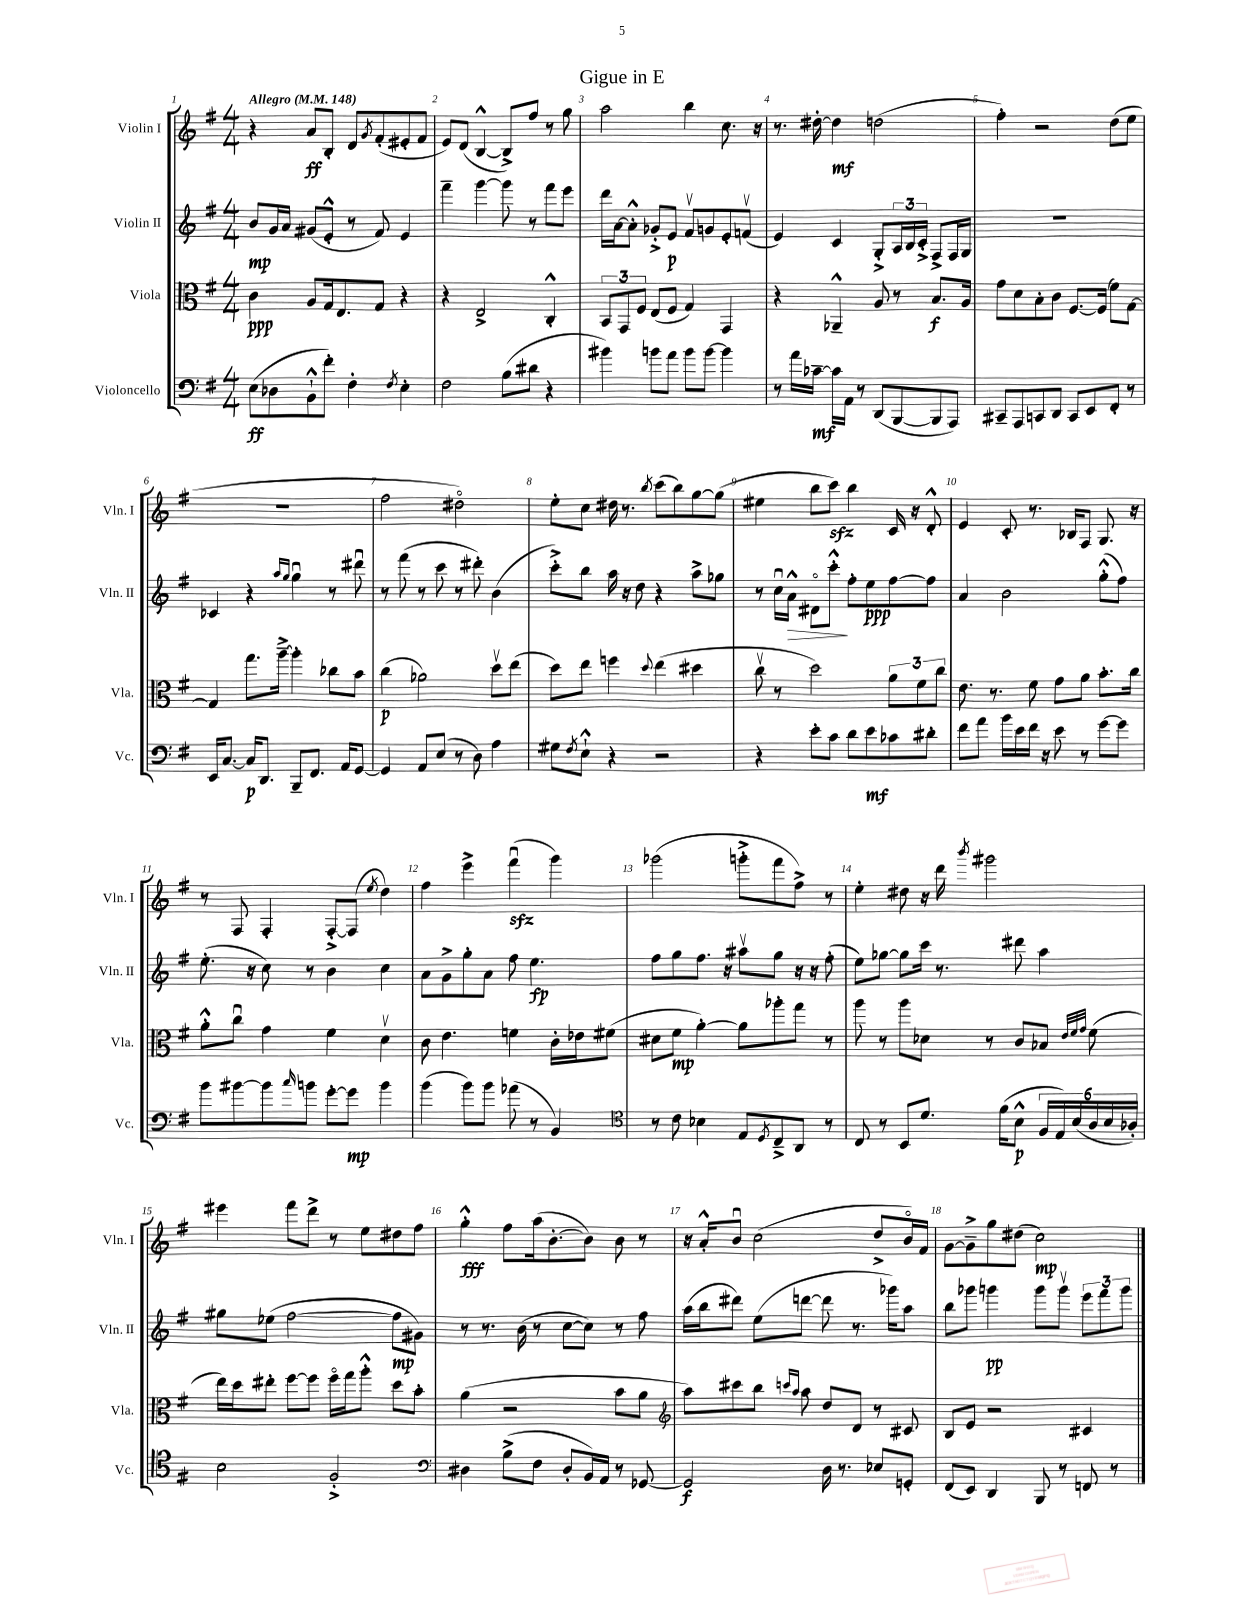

**kern	**kern	**kern	**kern
*staff4	*staff3	*staff2	*staff1
*clefF4	*clefC3	*clefG2	*clefG2
*k[f#]	*k[f#]	*k[f#]	*k[f#]
*M4/4	*M4/4	*M4/4	*M4/4
*MM148	*MM148	*MM148	*MM148
(8E\L	4c\	8b/L	4r
8D-\	.	16g/L	.
.	.	16a/JJ	.
8BB`^^\	8A/L	(8g#/L	8a/L
8f#'\J)	16G/k	8e'^^/J	8B'/J
.	8.E/	.	.
4F#'\	.	8r	8d/L
.	.	.	8qg/
.	8G/J	8f#/)	(8f#'/
8qF#/	.	.	.
4E'\	4r	4e/	8e#'/
.	.	.	8f#/J
=	=	=	=
2F#\	4r	4fff#~\	8e/L)
.	.	.	(8d/J
.	2E^/	[4ggg\	[4B^^/
(8B\L	.	8ggg\]	8B^/]L)
8d#\J	.	8r	8ff#/J
4r	4C'^^/	8fff#\L	8r
.	.	8eee\J	8gg\
=	=	=	=
4b#\)	12BB/L	16ddd\LL	2aa\
.	.	[16a\J	.
.	12GG/	.	.
.	.	8a'^^\]J	.
.	12F#/J	.	.
8b\L	(8E/L	8g-'^/L	.
8a\J	8F#/J	8e/J	.
8b\L	4G/)	8f#v/L	4bb\
[8b\J	.	8g/	.
4b\]	4GG/	8e'/	8.cc\
.	.	(8fv/J	.
.	.	.	16r
=	=	=	=
8r	4r	4e/)	8.r
16a\LL	.	.	.
[16c-~\JJ	.	.	[16dd#'\
16c-\]LL	4AA-~^^/	4c/	4dd#\]
16AA\JJ	.	.	.
8r	.	.	.
(8DD/L	8A/	8G'^/L	(2dd\
[8BBB/	8r	24A/L	.
.	.	24B/	.
.	.	24c'^/JJ	.
8BBB/]	8.B/L	8F#^/L	.
8AAA/J)	.	16F#/L	.
.	16A/Jk	16G/JJ	.
=	=	=	=
8CC#~/L	8g\L	1r	4ff#'\)
8AAA/	8d\	.	.
8CC/	8B'\	.	2r
8DD/J	8c\J	.	.
8CC/L	[8.F#/L	.	.
8EE/	.	.	.
.	(16F#/]Jk	.	.
8FF#'/J	8f#\L)	.	(8dd\L
8r	[8G\J	.	8ee\J
=	=	=	=
16EE/LK	4G/]	4c-/	1r
[8.C/J	.	.	.
16C/]LK	8.gg\L	4r	.
8.DD/J	.	.	.
.	[16aa~^\Jk	.	.
.	.	16qqaa/LL	.
.	.	16qqgg/JJ	.
8BBB~/L	4aa'\]	4ggu\	.
8.FF#/J	.	.	.
.	8cc-\L	8r	.
16AA/LK	.	.	.
[8GG/J	8b\J	8ddd#u\	.
=	=	=	=
4GG/]	(4cc\	8r	2ff#\
.	.	(8fff#\	.
8AA/L	2a-\)	8r	.
(8E/J	.	8ccc\	.
8r	.	8r	2dd#o\)
8D\)	.	8ddd#'\)	.
4A\	8ddv\L	(4b\	.
.	(8ee\J	.	.
=	=	=	=
8G#\L	8dd\L)	8ccc'^\L)	8ee'\L
8qF#/	.	.	.
8E`^^\J	8ee\J	8bb\J	8cc\J
4r	4ff\	16aa\	16dd#\
.	.	16r	8.r
.	.	8dd\	.
.	8qqdd/	.	8qbb/
2r	(4ee\	4r	(8ccc\L
.	.	.	8bb\)
.	4dd#\	8aa^\L	[8gg\
.	.	8gg-\J	(8gg\]J
=	=	=	=
4r	8ccv\	8r	4ee#\
.	8r	16ccu\LL	.
.	.	16a^^\JJ	.
8e'\L	2dd\)	8d#o\L	8bb\L
8c\J	.	8ccc'^^\J	8ccc\J)
8d\L	.	8ff#'\L	4bb\
8e\	.	8ee\	.
8c-\	12a\L	[8ff#\	16c/
.	.	.	16r
.	12f#\	.	.
8d#'\J	.	8ff#\]J	8d'^^/
.	12cc\J	.	.
=	=	=	=
8f#\L	8.e\	4a/	4e/
8a\J	.	.	.
.	8.r	.	.
16b\LL	.	2b\	8c'/
16e\	.	.	.
16f#\JJ	8f#\	.	8.r
16r	.	.	.
8e\	8g\L	.	.
.	.	.	16B-/LK
8r	8a\J	.	8F#/J
[8g\L	8.b'\L	(8gg'^^\L	8.G/
8g\]J	.	8ff#\J)	.
.	16cc\Jk	.	16r
=	=	=	=
8b\L	8a'^^\L	(8.ee'\	8r
[8b#\	8ccu\J	.	8F#/
.	.	16r	.
8b#\]	4g\	8cc\)	4F#'/
16qqcc/	.	.	.
8b\J	.	8r	.
[8g'\L	4f#\	4b\	[8F#'^/L
8g\]J	.	.	(8F#/]J
.	.	.	8qee/
4b\	4dv\	4cc\	4dd\)
=	=	=	=
(4b\	8c\	8a\L	4ff#\
.	4.e\	8g^\	.
8b\L)	.	8gg'\	4eee^\
8b\J	.	8a\J	.
(8a-\	4f\	8ff#\	(4fff#u\
8r	.	4.ee\	.
4BB/)	16c'\LL	.	4ggg\)
.	16e-\J	.	.
.	(8f#\J	.	.
=	=	=	=
*clefC4	*	*	*
8r	8d#\L	8ff#\L	(2ggg-\
8c\	8f#\J	8gg\	.
4B-\	[4a'\)	8.ff#\J	.
.	.	16r	.
8E/L	8a\]L	8aa#v\L	8ggg'^\L
8qD/	.	.	.
8C~^/	8aa-'\	8gg\J	8fff#\
8AA/J	8gg\J	16r	8ff#^\J)
.	.	16r	.
8r	8r	(8ff#'\	8r
=	=	=	=
8C/	8aa\	8ee\L)	4ee'\
8r	8r	[8gg-\J	.
8BB/L	8aa\L	8gg-\]L	8dd#\
8.d/J	8d-\J	16ccc\Jk	16r
.	.	8.r	16ddd\
.	.	.	8qbbb/
.	8r	.	2ggg#\
(16f#\LK	.	.	.
8B^^\J	8c/L	8ddd#\	.
24F#/LL	8B-/J	4aa\	.
24E/)	.	.	.
(24B/	.	.	.
.	32qqe/LLL	.	.
.	32qqf#/	.	.
.	32qqg/JJJ	.	.
24A/	(8f#\	.	.
24B/	.	.	.
24A-'/JJ)	.	.	.
=	=	=	=
2B\	16ee\LL)	8gg#\L	4eee#\
.	16dd\J	.	.
.	8ee#'\J	(8ee-\J	.
.	[8ff#\L	[2ff#\	8fff#\L
.	8ff#\]J	.	8ddd^\J
2F#'^/	16ff#o\LL	.	8r
.	16gg\J	.	.
.	8aa'^^\J	.	8ee\L
.	8dd\L	8ff#\]L	8dd#\
.	8b'\J	8g#\J)	8ff#\J
=	=	=	=
*clefF4	*	*	*
4D#\	(4a\	8r	4gg'^^\
.	.	8.r	.
(8B^\L	2r	.	8ff#\L
.	.	(16b\	.
8F#\J	.	8r	(16aa\k
.	.	.	[8.b'\
8D#'/L	.	[8cc\L	.
16BB/L)	.	8cc\]J)	8b\]J)
16AA/JJ	.	.	.
8r	8b\L	8r	8b\
[8GG-/	8a\J	8ff#\	8r
=	=	=	=
*	*clefG2	*	*
2GG-/]	8aa\L)	(16aa\LL	16r
.	.	16bb\J	16a'^^/LK
.	8ccc#\	8ddd#\J)	8bu/J
.	8bb\J	(8ee\L	(2cc\
.	16qqccc/LL	.	.
.	16qqaa/JJ	.	.
.	8aa\	[8ddd\J	.
16D\	8dd/L	8ddd\]	.
8.r	.	.	.
.	8d/J	8.r	.
8E-/L	8r	.	8dd^/L
.	.	16ggg-\LK)	.
8GG'/J	8c#/	8aa\J	16bo/L)
.	.	.	16f#/JJ
=	=	=	=
(8FF#/L	8B/L	8bb\L	[8g\L
8EE/J)	8e/J	8ggg-\J	8g~^\]
4DD/	2r	4ggg\	8gg\
.	.	.	(8dd#\J
8BBB/	.	8ggg\L	2cc\)
8r	.	8gggv\J	.
8FF/	4c#/	12eee\L	.
.	.	12fff#\	.
8r	.	.	.
.	.	12ggg\J	.
==	==	==	==
*-	*-	*-	*-
